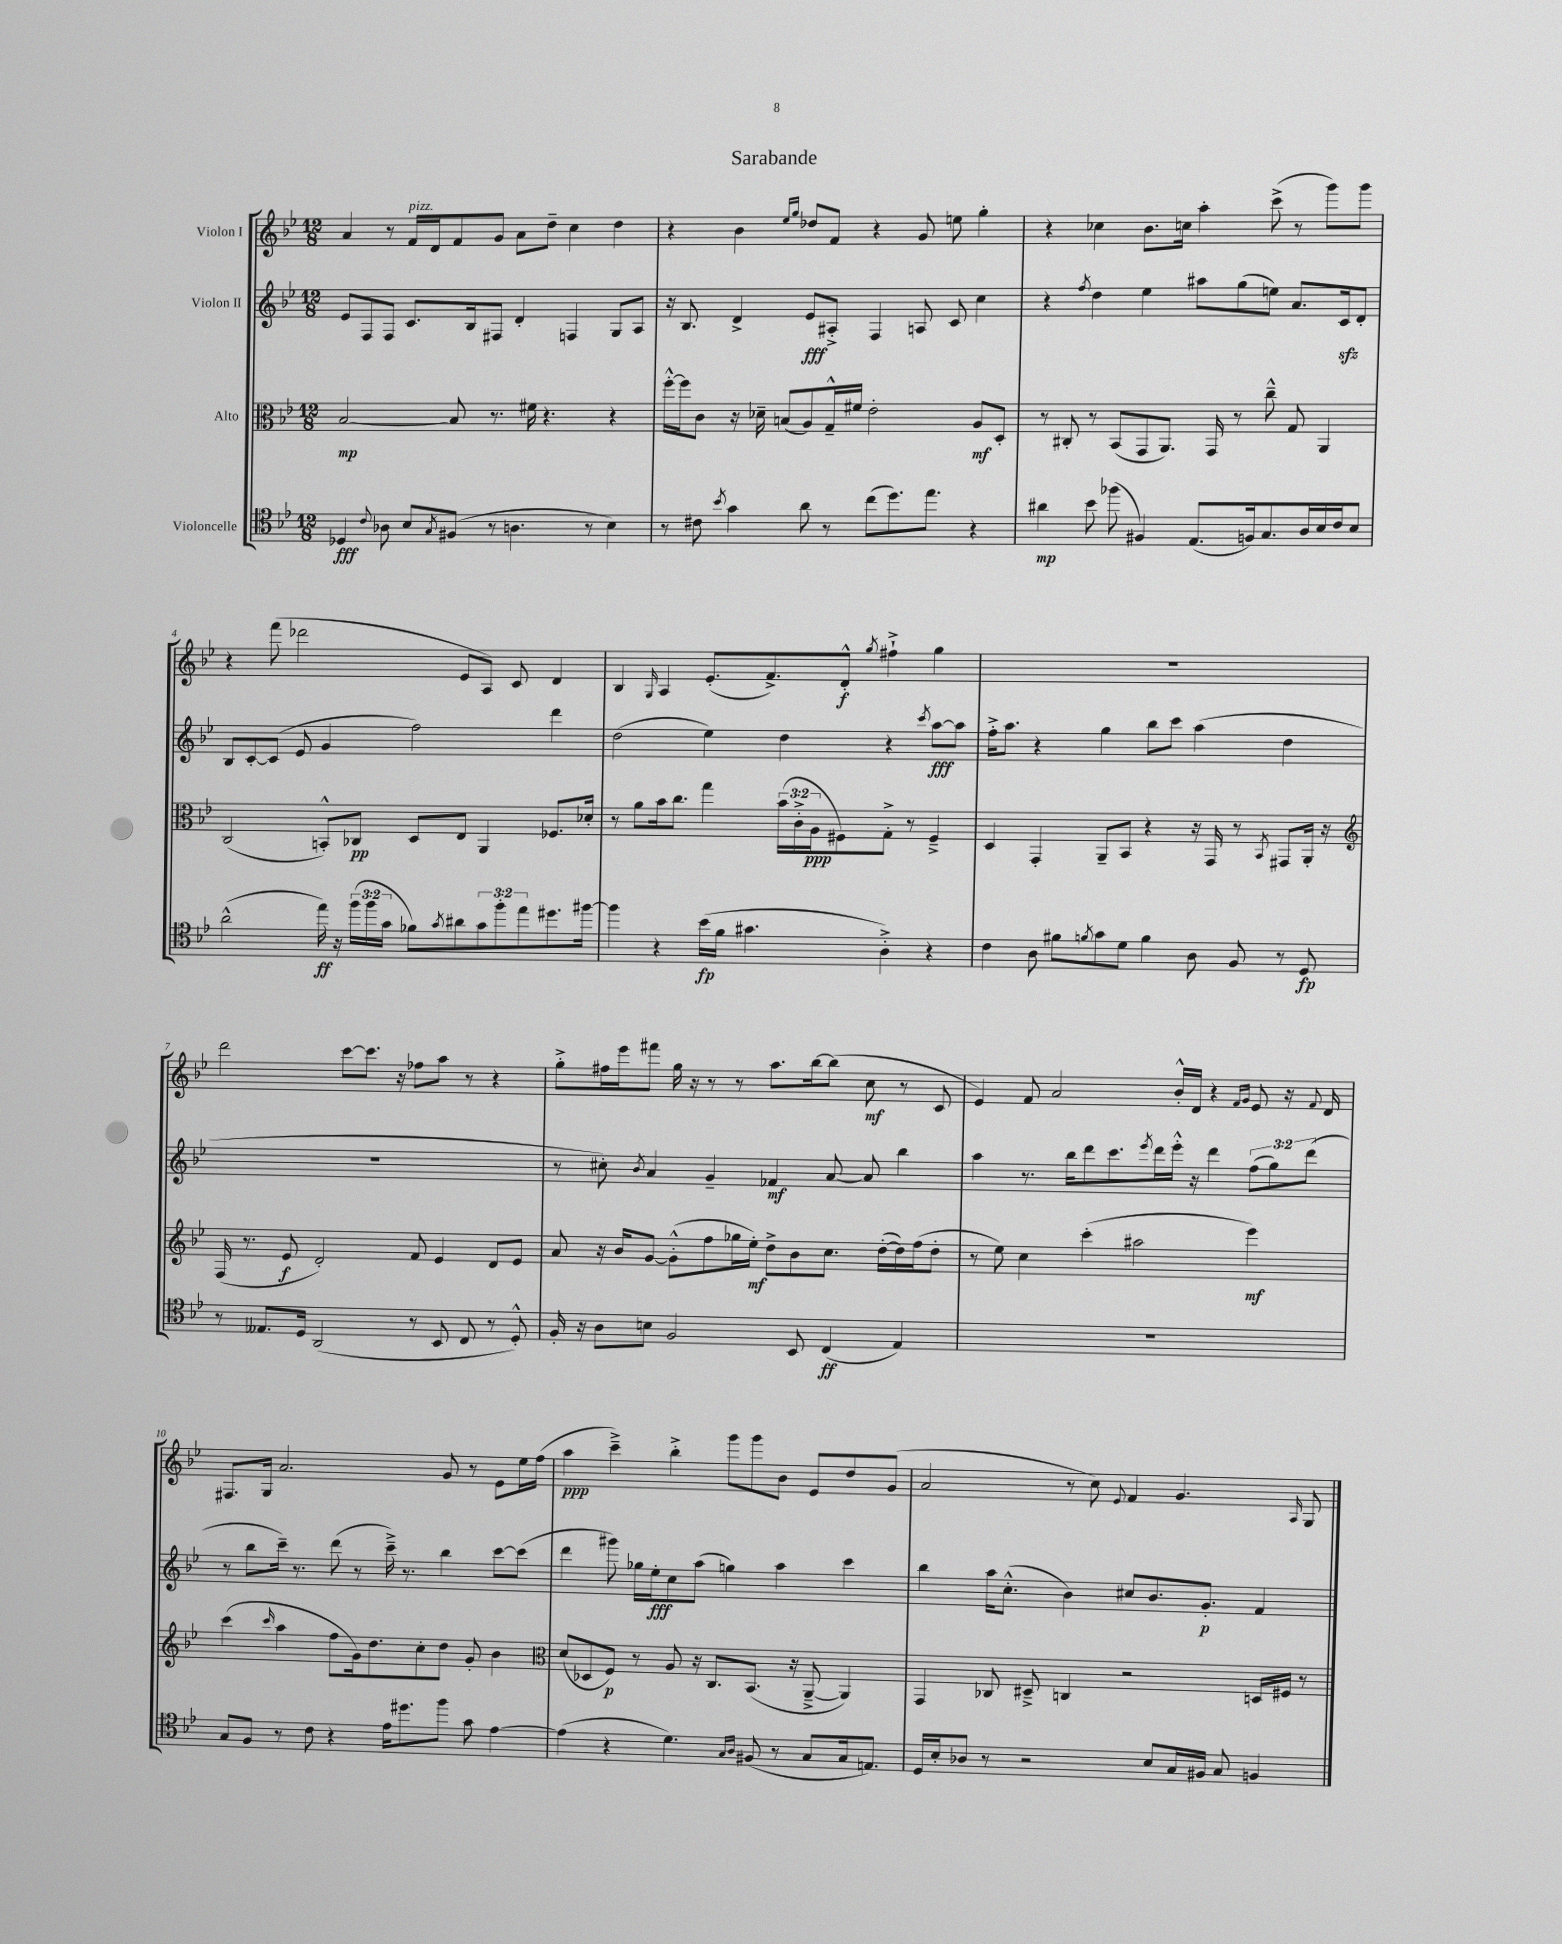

**kern	**dynam	**kern	**dynam	**kern	**dynam	**kern	**dynam
*part4	*part4	*part3	*part3	*part2	*part2	*part1	*part1
*staff4	*staff4	*staff3	*staff3	*staff2	*staff2	*staff1	*staff1
*I"Violoncelle	*	*I"Alto	*	*I"Violon II	*	*I"Violon I	*
*clefC4	*	*clefC3	*	*clefG2	*	*clefG2	*
*k[b-e-]	*	*k[b-e-]	*	*k[b-e-]	*	*k[b-e-]	*
*M12/8	*	*M12/8	*	*M12/8	*	*M12/8	*
=1	=1	=1	=1	=1	=1	=1	=1
4D-X/	fff	[2B-/	mp	8e-/L	.	4a/	.
.	.	.	.	8F/	.	.	.
8qqc/	.	.	.	.	.	.	.
8A-X\	.	.	.	8F/J	.	8r	.
!	!	!	!	!	!	!LO:TX:a:i:t=pizz.	!
8B-/L	.	.	.	8.c/L	.	16f/LL	.
.	.	.	.	.	.	16d/J	.
8qG/	.	.	.	.	.	.	.
(8F#X/J	.	8B-/]	.	.	.	8f/	.
.	.	.	.	16B-/k	.	.	.
8r	.	8.r	.	8F#X/J	.	8g/J	.
4.An\	.	.	.	4d'/	.	8a\L	.
.	.	16f#X\	.	.	.	.	.
.	.	4.r	.	.	.	8dd~\J	.
.	.	.	.	4Fn/	.	4cc\	.
8r	.	.	.	.	.	.	.
4B-\)	.	4r	.	8G/L	.	4dd\	.
.	.	.	.	8A/J	.	.	.
=2	=2	=2	=2	=2	=2	=2	=2
8r	.	[16ff'^^\LL	.	16r	.	4r	.
.	.	16ff\J]	.	8.B-/	.	.	.
8c#X\	.	8c\J	.	.	.	.	.
8qb-/	.	.	.	.	.	.	.
4g\	.	16r	.	4d^/	.	4b-\	.
.	.	16d-X~\	.	.	.	.	.
.	.	(8Bn/L	.	.	.	.	.
.	.	.	.	.	.	16qqee-/LL	.
.	.	.	.	.	.	16qqgg/JJ	.
8a\	.	8A/)	.	8e-/L	fff	8dd-X/L	.
8r	.	16G~^^/L	.	8A#X'^/J	.	8f/J	.
.	.	16f#X/JJ	.	.	.	.	.
(8cc\L	.	2e-'\	.	4F/	.	4r	.
8.dd\)	.	.	.	.	.	.	.
.	.	.	.	8An/	.	8g/	.
8.ee-\J	.	.	.	.	.	.	.
.	.	.	.	8c/	.	8een\	.
4r	.	8A/L	mf	4cc\	.	4gg'\	.
.	.	8D'/J	.	.	.	.	.
=3	=3	=3	=3	=3	=3	=3	=3
4a#X\	mp	8r	.	4r	.	4r	.
.	.	8C#X'/	.	.	.	.	.
.	.	.	.	8qff/	.	.	.
8b-\	.	8r	.	4dd\	.	4cc-X\	.
(8ff-X\	.	(8BB-/L	.	.	.	.	.
4F#X/)	.	8GG/	.	4ee-\	.	8.b-\L	.
.	.	8.AA/J)	.	.	.	.	.
.	.	.	.	.	.	16ccn\Jk	.
(8.E-/L	.	.	.	8aa#X\L	.	4aa'\	.
.	.	16GG/	.	.	.	.	.
.	.	8r	.	(8gg\	.	.	.
16Fn/k)	.	.	.	.	.	.	.
8.G/	.	8cc~^^\	.	8een\J)	.	(8ccc^\	.
.	.	8G/	.	8.a/L	.	8r	.
16A/L	.	.	.	.	.	.	.
16B-/	.	4AA/	.	.	.	8ggg\L)	.
16c/J	.	.	.	16czz/k	.	.	.
8B-/J	.	.	.	8d'/J	.	8ggg\J	.
!!LO:LB:g=z
=4	=4	=4	=4	=4	=4	=4	=4
(2a^^\	.	(2C/	.	8B-/L	.	4r	.
.	.	.	.	[8c'/	.	.	.
.	.	.	.	(8c/J]	.	(8fff\	.
.	.	.	.	8e-/	.	2ddd-X\	.
16ee-\)	ff	8BBn'^^/L)	.	4g/	.	.	.
16r	.	.	.	.	.	.	.
(24ff\LL	.	8C-X/J	pp	.	.	.	.
24ff\	.	.	.	.	.	.	.
24g\JJ	.	.	.	.	.	.	.
8f-X\L)	.	8D/L	.	2ff\)	.	.	.
8qg/	.	.	.	.	.	.	.
8a#X\	.	8E-/J	.	.	.	8e-/L	.
12g\	.	4AA/	.	.	.	8A/J)	.
12ff'\	.	.	.	.	.	.	.
.	.	.	.	.	.	8c/	.
12ee-\	.	.	.	.	.	.	.
8.dd#X\	.	8.F-X/L	.	4ddd\	.	4d/	.
[16ff#X\Jk	.	16d-X'/Jk	.	.	.	.	.
=5	=5	=5	=5	=5	=5	=5	=5
4ff#\]	.	8r	.	(2dd\	.	4B-/	.
.	.	8a\L	.	.	.	.	.
.	.	.	.	.	.	16qqG/	.
4r	.	16b-\k	.	.	.	4A/	.
.	.	8.cc\J	.	.	.	.	.
(16b-\LL	fp	4gg\	.	4ee-\)	.	(8.e-'/L	.
16f\JJ	.	.	.	.	.	.	.
4.g#X\	.	.	.	.	.	.	.
.	.	.	.	.	.	8.f^/)	.
.	.	(24b-\LL	.	4dd\	.	.	.
.	.	24c'^\	.	.	.	.	.
.	.	24A\J	ppp	.	.	.	.
.	.	8F#X\)	.	.	.	8d'^^/J	f
.	.	.	.	.	.	8qgg/	.
4A'^\)	.	8G'^\J	.	4r	.	4ff#X`^\	.
.	.	8r	.	.	.	.	.
.	.	.	.	8qccc/	.	.	.
4r	.	4F#~^/	.	[8aa\L	fff	4gg\	.
.	.	.	.	8aa\J]	.	.	.
=6	=6	=6	=6	=6	=6	=6	=6
4c\	.	4D/	.	16ff'^\KL	.	1.r	.
.	.	.	.	8.aa\J	.	.	.
8A\	.	4GG'/	.	4r	.	.	.
8f#X\L	.	.	.	.	.	.	.
8qfn/	.	.	.	.	.	.	.
8g\	.	8AA~/L	.	4gg\	.	.	.
8d\J	.	8BB-/J	.	.	.	.	.
4f\	.	4r	.	8bb-\L	.	.	.
.	.	.	.	8ccc\J	.	.	.
8A\	.	16r	.	(4aa\	.	.	.
.	.	16GG/	.	.	.	.	.
8F/	.	8r	.	.	.	.	.
.	.	8qBB-/	.	.	.	.	.
8r	.	8GG#X/L	.	4dd\	.	.	.
8D/	fp	16AA'/Jk	.	.	.	.	.
.	.	16r	.	.	.	.	.
!!LO:LB:g=z
=7	=7	=7	=7	=7	=7	=7	=7
*	*	*clefG2	*	*	*	*	*
8r	.	(16F/	.	1.r	.	2ddd\	.
.	.	8.r	.	.	.	.	.
8.E--X/L	.	.	.	.	.	.	.
.	.	8e-/	f	.	.	.	.
16D/Jk	.	.	.	.	.	.	.
(2AA/	.	2d'/)	.	.	.	.	.
.	.	.	.	.	.	[8ccc\L	.
.	.	.	.	.	.	8.ccc\J]	.
.	.	.	.	.	.	16r	.
8r	.	8f/	.	.	.	8ff-X\L	.
8BB-/	.	4e-/	.	.	.	8aa\J	.
8C/	.	.	.	.	.	8r	.
8r	.	8d/L	.	.	.	4r	.
8D'^^/)	.	8e-/J	.	.	.	.	.
=8	=8	=8	=8	=8	=8	=8	=8
16F'/	.	8a/	.	8r	.	8gg'^\L	.
16r	.	.	.	.	.	.	.
8A\L	.	16r	.	8cc#X'\)	.	16ff#X\L	.
.	.	16b-/KL	.	.	.	16eee-\J	.
.	.	.	.	8qb-/	.	.	.
8Bn\J	.	[8g/J	.	4a/	.	8fff#X\J	.
2F/	.	(8g'^^\L]	.	.	.	16gg\	.
.	.	.	.	.	.	16r	.
.	.	8ff\	.	4g~/	.	8r	.
.	.	16gg-X\L	.	.	.	8r	.
.	.	16ee-'\JJ)	mf	.	.	.	.
.	.	8dd^\L	.	4f-X/	mf	8.aa\L	.
8BB-/	.	8b-\	.	.	.	.	.
.	.	.	.	.	.	[16bb-\k	.
(4C/	ff	8.cc\J	.	[8a/	.	(8bb-\J]	.
.	.	.	.	8a/]	.	8cc\	mf
.	.	([16dd'\LL	.	.	.	.	.
4E-/)	.	16dd\])	.	4bb-\	.	8r	.
.	.	(16ff\J	.	.	.	.	.
.	.	8dd'\J	.	.	.	8c/	.
=9	=9	=9	=9	=9	=9	=9	=9
1.r	.	8r	.	4aa\	.	4e-/)	.
.	.	8ee-\)	.	.	.	.	.
.	.	4cc\	.	8.r	.	8f/	.
.	.	.	.	.	.	2a/	.
.	.	.	.	16bb-\KL	.	.	.
.	.	(4ccc'\	.	8ddd\	.	.	.
.	.	.	.	8.ccc\	.	.	.
.	.	2aa#X\	.	.	.	.	.
.	.	.	.	8qeee-/	.	.	.
.	.	.	.	16ddd\L	.	.	.
.	.	.	.	16eee-'^^\JJ	.	16b-'^^/LL	.
.	.	.	.	16r	.	16d/JJ	.
.	.	.	.	4ddd\	.	4r	.
.	.	.	.	.	.	16qqf/LL	.
.	.	.	.	.	.	16qqg/JJ	.
.	.	4eee-\)	mf	(12ff\L	.	8e-/	.
.	.	.	.	12gg\)	.	.	.
.	.	.	.	.	.	16r	.
.	.	.	.	(12ddd\J	.	.	.
.	.	.	.	.	.	8qqf/	.
.	.	.	.	.	.	16d/	.
!!LO:LB:g=z
=10	=10	=10	=10	=10	=10	=10	=10
8G/L	.	(4ccc\	.	8r	.	8.F#X/L	.
8F/J	.	.	.	8bb-\L	.	.	.
.	.	.	.	.	.	16G/Jk	.
.	.	16qqccc/	.	.	.	.	.
8r	.	4aa\	.	16ccc~\Jk)	.	2.a/	.
.	.	.	.	8.r	.	.	.
8c\	.	.	.	.	.	.	.
4r	.	8ff\L	.	(8ddd\	.	.	.
.	.	16g\k)	.	8r	.	.	.
.	.	8.dd\	.	.	.	.	.
16e-\KL	.	.	.	16ccc~^\)	.	.	.
8.dd#X\	.	.	.	8.r	.	.	.
.	.	8cc'\	.	.	.	.	.
8ff\J	.	8dd\J	.	4bb-\	.	8g/	.
8g\	.	8g'/	.	.	.	8r	.
[4e-\	.	4b-\	.	[8ccc\L	.	8e-\L	.
.	.	.	.	(8ccc\J]	.	16ee-\L	.
.	.	.	.	.	.	(16ff\JJ	.
=11	=11	=11	=11	=11	=11	=11	=11
*	*	*clefC3	*	*	*	*	*
(4e-\]	.	(8d/L	.	4ddd\	.	4aa\	ppp
.	.	8D-X/	.	.	.	.	.
4r	.	8F/J)	p	8ggg#X\)	.	4ccc~^\)	.
.	.	8r	.	16gg-X\LL	.	.	.
.	.	.	.	16ee-'\J	fff	.	.
4.d\)	.	8A/	.	8cc\	.	4bb-'^\	.
.	.	16r	.	(8aa\J	.	.	.
.	.	8.C/L	.	.	.	.	.
.	.	.	.	4ggn\)	.	8ggg\L	.
16qqG/LL	.	.	.	.	.	.	.
16qqA/JJ	.	.	.	.	.	.	.
(8F#X/	.	(8.BB-/J	.	.	.	8ggg\	.
8r	.	.	.	4aa\	.	8b-\J	.
.	.	16r	.	.	.	.	.
8G/L	.	[8AA~^/	.	.	.	8e-/L	.
16G/k	.	4AA/])	.	4ccc\	.	8dd/	.
8.En/J)	.	.	.	.	.	.	.
.	.	.	.	.	.	(8g/J	.
=12	=12	=12	=12	=12	=12	=12	=12
16D/LL	.	4GG/	.	4bb-\	.	2a/	.
16B-'/J	.	.	.	.	.	.	.
8A-X/J	.	.	.	.	.	.	.
8r	.	8C-X/	.	16aa\KL	.	.	.
.	.	.	.	(8.cc'^^\J	.	.	.
2r	.	8D#X~^/	.	.	.	.	.
.	.	4Cn/	.	4b-\)	.	8r	.
.	.	.	.	.	.	8cc\)	.
.	.	.	.	.	.	8qqe-/	.
.	.	2r	.	8cc#X/L	.	4f/	.
8B-/L	.	.	.	8.b-/	.	.	.
16G/L	.	.	.	.	.	4.g/	.
16F#X/JJ	.	.	.	8.g'/J	p	.	.
8G/	.	.	.	.	.	.	.
4Fn/	.	16Dn/LL	.	4f/	.	.	.
.	.	16F#X/JJ	.	.	.	.	.
.	.	.	.	.	.	16qqA/	.
.	.	8r	.	.	.	8G/	.
==	==	==	==	==	==	==	==
*-	*-	*-	*-	*-	*-	*-	*-
